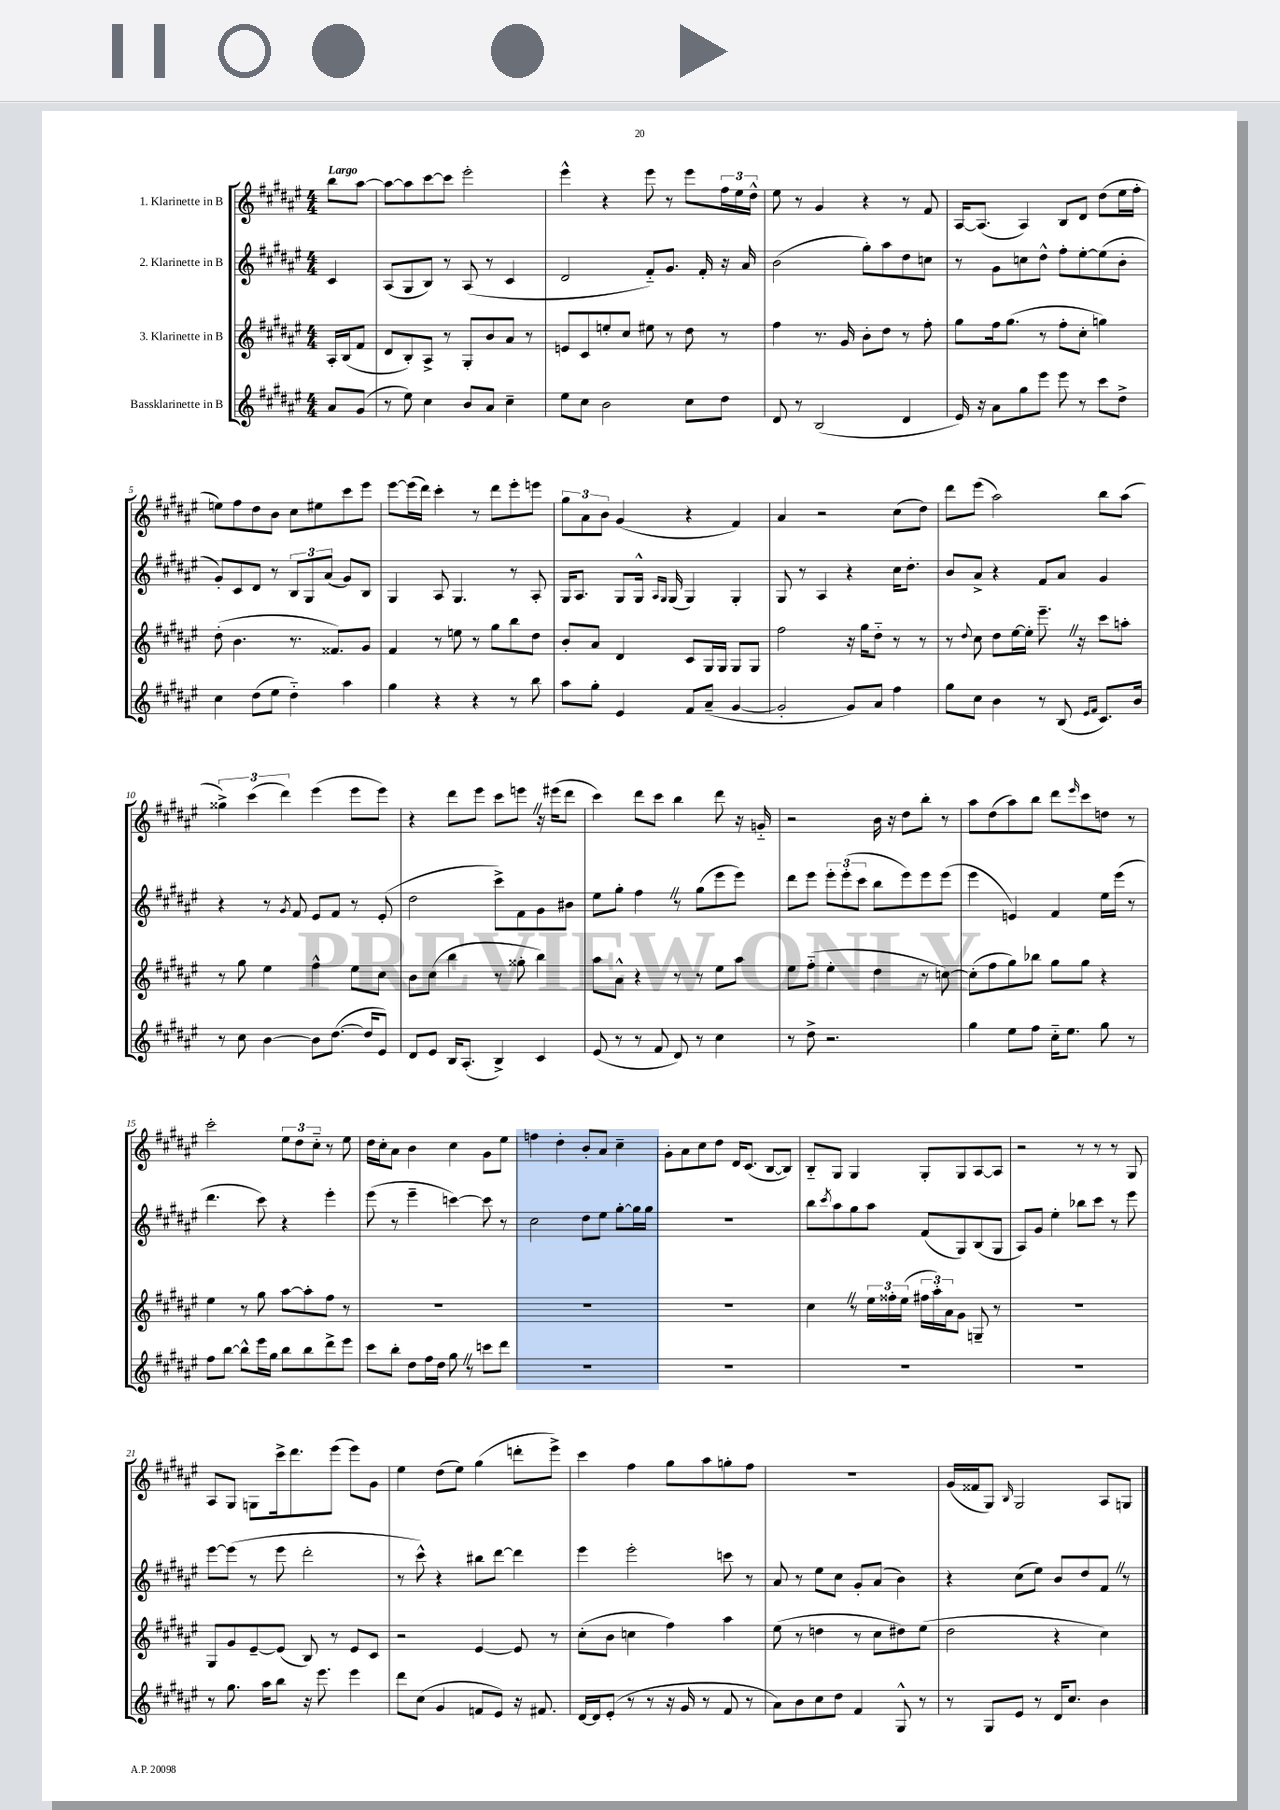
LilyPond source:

<<
\new StaffGroup <<
\new Staff = "s0" \with { instrumentName = "1. Klarinette in B" } {
    \clef treble \key fis \major \numericTimeSignature \time 4/4 \partial 4 \tempo "Largo"
    b''8 ais''8~ |
    ais''8~ ais''8 cis'''8~ cis'''8 eis'''2-. |
    eis'''4-^ r4 eis'''8 r8 eis'''8 \tuplet 3/2 { fis''16 eis''16 dis''16-^ } |
    eis''8 r8 gis'4 r4 r8 fis'8 |
    ais16~ ais8.( ais4) b8 dis'8 dis''8( eis''16 fis''16-. |
    e''8) fis''8 dis''8 b'8 cis''8 eis''8 cis'''8 eis'''8 |
    eis'''8~ eis'''16( dis'''16) cis'''4-. r8 dis'''8 eis'''8-. e'''8 |
    \tuplet 3/2 { gis''8 ais'8 b'8 } gis'4( r4 fis'4) |
    ais'4 r2 cis''8( dis''8) |
    dis'''8 eis'''8( ais''2) b''8 ais''8( |
    \tuplet 3/2 { gisis''4->) cis'''4( dis'''4) } eis'''4( eis'''8 eis'''8) |
    r4 dis'''8 eis'''8 cis'''8 e'''8 \once \override BreathingSign.text = \markup { \musicglyph "scripts.caesura.straight" } \breathe r16 eis'''16( dis'''8 |
    cis'''4) dis'''8 cis'''8 b''4 dis'''8 r16 g'16-_ |
    r2 b'16 r16 dis''8 b''8-. r8 |
    ais''8 dis''8( ais''8) b''8 dis'''8 \grace { eis'''16 } cis'''8 d''8 r8 |
    cis'''2-. \tuplet 3/2 { eis''8 dis''8 cis''8-_ } r8 eis''8 |
    dis''16 cis''16-. ais'8 b'4 cis''4 gis'8 eis''8 |
    f''4 dis''4-. b'8-. ais'8 cis''4-- |
    gis'8-. ais'8 cis''8 dis''8 dis'16 cis'8.( b8~ b8) |
    b8-_ gis8 gis4 gis8-. gis8 ais8~ ais8 |
    r2 r8 r8 r8 gis8 |
    ais8 gis8 g8 cis'''16-> dis'''8. eis'''8( eis'''8) gis'8 |
    eis''4 dis''8( eis''8) gis''4( d'''8-. eis'''8->) |
    cis'''4 fis''4 gis''8 ais''8 g''8-. fis''8 |
    R1 |
    gis'16( fisis'16 gis8) \grace { b16 } gis2 ais8 g8 \bar "|." |
}
\new Staff = "s1" \with { instrumentName = "2. Klarinette in B" } {
    \clef treble \key fis \major \numericTimeSignature \time 4/4 \partial 4
    cis'4 |
    ais8( gis8 b8) r8 ais8( r8 cis'4 |
    dis'2 fis'8-_) gis'8. fis'16-. r16 ais'16 |
    b'2( gis''8-.) ais''8 dis''8 c''8 |
    r8 gis'8 c''8 dis''8-^ fis''8-. eis''8~-. eis''8( b'8-. |
    gis'8-.) cis'8 dis'8 r8 \tuplet 3/2 { b8 gis8 ais'8( } gis'8) b8 |
    gis4 ais8 gis4. r8 ais8-. |
    gis16 ais8. gis8 gis16-^ \grace { ais16 gis16 } gis16( gis4) gis4-. |
    gis8 r8 ais4 r4 cis''16 dis''8.-. |
    b'8 ais'8-> r4 fis'8 ais'8 gis'4 |
    r4 r8 \acciaccatura { gis'8 } fis'8 eis'8 fis'8 r8 eis'8-.( |
    dis''2 cis'''8->) fis'8 gis'8 bis'8 |
    eis''8 gis''8-. fis''4 \once \override BreathingSign.text = \markup { \musicglyph "scripts.caesura.straight" } \breathe r8 gis''8( eis'''8 eis'''8) |
    dis'''8 eis'''8 \tuplet 3/2 { eis'''8-. eis'''8-.( cis'''8 } b''8 eis'''8) eis'''8 eis'''8( |
    eis'''4 e'4) fis'4 eis''16 eis'''16( r8 |
    dis'''4. cis'''8) r4 eis'''4-. |
    eis'''8( r8 eis'''4-- c'''4~) c'''8 r8 |
    cis''2 dis''8 eis''8 gis''8~-. gis''16 gis''16 |
    R1 |
    b''8 \acciaccatura { cis'''8 } ais''8 gis''8 ais''8 fis'8( gis8) b8( gis8 |
    ais8) gis'8 eis''4-. bes''8 cis'''8 r8 eis'''8 |
    eis'''8~ eis'''8( r8 eis'''8 dis'''2-. |
    r8 cis'''8-^) r4 bis''8 dis'''8~ dis'''4 |
    eis'''4 eis'''2-. c'''8 r8 |
    ais'8 r8 eis''8 cis''8 gis'8-. ais'8( b'4) |
    r4 cis''8( eis''8) b'8 dis''8 fis'8 \once \override BreathingSign.text = \markup { \musicglyph "scripts.caesura.straight" } \breathe r8 \bar "|." |
}
\new Staff = "s2" \with { instrumentName = "3. Klarinette in B" } {
    \clef treble \key fis \major \numericTimeSignature \time 4/4 \partial 4
    ais16-. b16( fis'8 |
    dis'8 b8-.) ais8-> r8 gis8-. b'8 ais'8 r8 |
    e'8 cis'8 e''8-. cis''8 eis''8 r8 dis''8 r8 |
    fis''4 r8. gis'16 b'8-. dis''8 r8 fis''8-. |
    gis''8 fis''16 gis''8.( r8 fis''8-. cis''8-. g''4) |
    dis''8-.( b'4. r8. fisis'8.) gis'8 |
    fis'4 r8 e''8 r8 gis''8 b''8 dis''8 |
    b'8-. ais'8 dis'4 cis'8 gis16 gis16 gis8 gis8 |
    fis''2 r16 gis''16 dis''8-_ r8 r8 |
    r8 \appoggiatura { dis''8 } cis''8 dis''8 eis''16~ eis''16-. eis'''8.-- \once \override BreathingSign.text = \markup { \musicglyph "scripts.caesura.straight" } \breathe r16 cis'''8 a''8-. |
    r8 gis''8 eis''4 fis''4-^ eis''8 cis''8 |
    b'8 cis''8( b''4 r8 gisis''8-. b''4) |
    ais''8 ais'8-^ r4 r8 r8 eis''8 ais''8 |
    eis''8 fis''8-_( eis''4-. dis''4 r8 c''8~) |
    c''8-.( fis''8 gis''8) bes''8 gis''8 gis''8 r4 |
    eis''4 r8 gis''8 ais''8~ ais''8-. fis''8 r8 |
    R1 |
    R1 |
    R1 |
    cis''4 \once \override BreathingSign.text = \markup { \musicglyph "scripts.caesura.straight" } \breathe r8 \tuplet 3/2 { eis''16 fisis''16-. eis''16( } \tuplet 3/2 { fis''16 ais''16-.) ais'16 } gis'8 g8-- r8 |
    R1 |
    gis8 gis'8 eis'8~-- eis'8( b8) r8 eis'8 cis'8 |
    r2 eis'4~ eis'8 r8 |
    cis''8-.( b'8 c''4 fis''4) ais''4 |
    eis''8( r8 d''4 r8 cis''8 dis''8) eis''8( |
    dis''2 r4 cis''4) \bar "|." |
}
\new Staff = "s3" \with { instrumentName = "Bassklarinette in B" } {
    \clef treble \key fis \major \numericTimeSignature \time 4/4 \partial 4
    ais'8 gis'8( |
    r8 eis''8) cis''4 b'8 ais'8 cis''4-- |
    eis''8 cis''8 b'2 cis''8 dis''8 |
    dis'8 r8 b2( dis'4 |
    eis'16) r16 ais'8 gis''8 eis'''8 eis'''8 r8 cis'''8 dis''8-> |
    cis''4 dis''8( eis''8 dis''4-_) ais''4 |
    gis''4 r4 r4 r8 b''8 |
    ais''8 gis''8-. eis'4 fis'8 ais'8--( gis'4~ |
    gis'2-. gis'8) ais'8 fis''4 |
    gis''8 cis''8 b'4 r8 b8( \grace { eis'16 fis'16 } cis'8.) b'16 |
    r8 cis''8 b'4~ b'8 dis''8.~( dis''16 eis'8) |
    dis'8 eis'8 b16 ais8.-.( b4->) cis'4 |
    eis'8( r8 r8 fis'8 dis'8) r8 cis''4 |
    r8 dis''8-> r2. |
    gis''4 eis''8 fis''8 cis''16-_ eis''8. gis''8 r8 |
    fis''8 b''8~ b''8-^ eis'''16 gis''16 b''8 b''8 dis'''8-> eis'''8 |
    cis'''8 b''8-. dis''8 fis''16 dis''16 gis''8 \once \override BreathingSign.text = \markup { \musicglyph "scripts.caesura.straight" } \breathe r8 c'''8 dis'''8 |
    R1 |
    R1 |
    R1 |
    R1 |
    r8 gis''8. ais''16 b''8 r16 eis'''8. eis'''4 |
    dis'''8 cis''8( gis'4 f'8 eis'8) r16 fis'8. |
    dis'16~ dis'16 eis'8-.( r8 r8 r16 gis'16 r8 fis'8 r8 |
    ais'8) b'8 cis''8 dis''8 fis'4 gis8-^ r8 |
    r8 gis8 eis'8 r8 dis'16 cis''8. b'4 \bar "|." |
}
>>
>>
